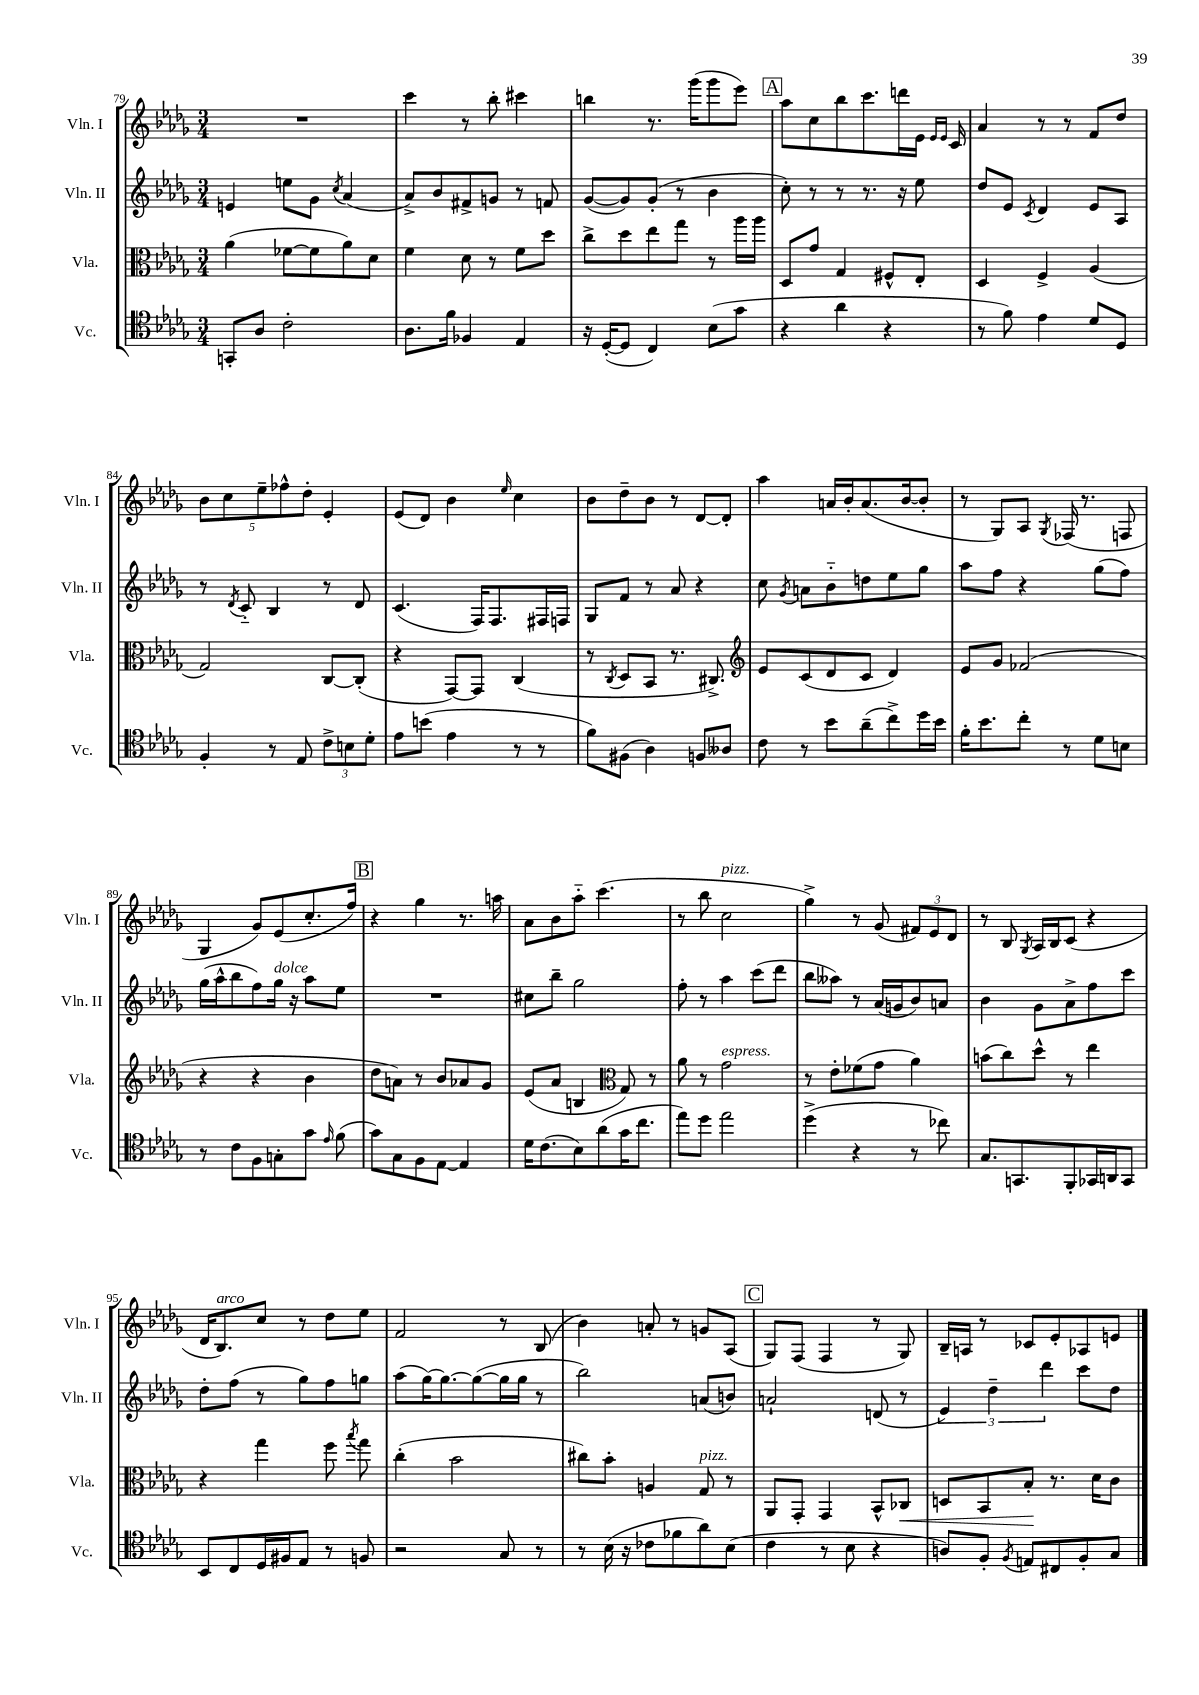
<<
\new StaffGroup <<
\new Staff = "s0" \with { instrumentName = "Vln. I" shortInstrumentName = "Vln. I" } {
    \clef treble \key des \major \numericTimeSignature \time 3/4
    \autoBeamOff R2. |
    c'''4 r8 bes''8-. cis'''4 |
    b''4 r8. ges'''16[( ges'''8 ees'''8]) |
    \mark \markup { \box "A" } aes''8[ c''8 bes''8 c'''8. d'''16 ees'16] \grace { ees'16[ ees'16] } c'16 |
    aes'4 r8 r8 f'8[ des''8] |
    \tuplet 5/4 { bes'8[ c''8 ees''8-- fes''8-^ des''8]-. } ees'4-. |
    ees'8[( des'8]) bes'4 \grace { ees''16 } c''4 |
    bes'8[ des''8-- bes'8] r8 des'8[~ des'8]-. |
    aes''4 a'16[ bes'16-. a'8.( bes'16~ bes'8]-. |
    r8 ges8[) aes8] \acciaccatura { ges8 } fes16( r8. f8 |
    ges4 ges'8[) ees'8( c''8.-. f''16]) |
    \mark \markup { \box "B" } r4 ges''4 r8. a''16 |
    aes'8[ bes'8 aes''8]-_ c'''4.( |
    r8 bes''8 c''2^\markup { \italic "pizz." } |
    ges''4->) r8 ges'8( \tuplet 3/2 { fis'8[) ees'8 des'8] } |
    r8 bes8 \acciaccatura { ges8 } aes16[ bes16 c'8]( r4 |
    des'16[ bes8.^\markup { \italic "arco" }) c''8] r8 des''8[ ees''8] |
    f'2 r8 bes8( |
    bes'4) a'8-. r8 g'8[ aes8]( |
    \mark \markup { \box "C" } ges8[) f8]( f4 r8 ges8) |
    bes16[-- a16] r8 ces'8[ ees'8-. aes8 e'8] \bar "|." |
}
\new Staff = "s1" \with { instrumentName = "Vln. II" shortInstrumentName = "Vln. II" } {
    \clef treble \key des \major \numericTimeSignature \time 3/4
    \autoBeamOff e'4 e''8[ ges'8] \acciaccatura { c''8 } aes'4( |
    aes'8[->) bes'8 fis'8-> g'8] r8 f'8 |
    ges'8[~( ges'8) ges'8]-.( r8 bes'4 |
    \mark \markup { \box "A" } c''8-.) r8 r8 r8. r16 ees''8 |
    des''8[ ees'8] \acciaccatura { c'8 } des'4 ees'8[ aes8] |
    r8 \acciaccatura { des'8 } c'8-_ bes4 r8 des'8 |
    c'4.( f16[) f8. fis16 f16] |
    ges8[ f'8] r8 aes'8 r4 |
    c''8 \acciaccatura { ges'8 } a'8[ bes'8-_ d''8 ees''8 ges''8] |
    aes''8[ f''8] r4 ges''8[( f''8]) |
    ges''16[( aes''16-^ bes''8 f''8) ges''16]^\markup { \italic "dolce" } r16 aes''8[ ees''8] |
    \mark \markup { \box "B" } R2. |
    cis''8[ bes''8]-- ges''2 |
    f''8-. r8 aes''4 c'''8[( des'''8] |
    bes''8[ aeses''8]) r8 aes'16[( g'16 bes'8) a'8] |
    bes'4 ges'8[ aes'8-> f''8 c'''8] |
    des''8[-. f''8]( r8 ges''8[) f''8 g''8] |
    aes''8[( ges''16~) ges''8.~ ges''8~( ges''16 ges''16] r8 |
    bes''2) a'8[( b'8]) |
    \mark \markup { \box "C" } a'2-! d'8( r8 |
    \tuplet 3/2 { ees'4) des''4-- des'''4 } c'''8[ des''8] \bar "|." |
}
\new Staff = "s2" \with { instrumentName = "Vla." shortInstrumentName = "Vla." } {
    \clef alto \key des \major \numericTimeSignature \time 3/4
    \autoBeamOff aes'4( fes'8[~ fes'8 aes'8) des'8] |
    f'4 des'8 r8 f'8[ des''8] |
    c''8[-> des''8 ees''8 ges''8] r8 aes''16[ aes''16] |
    \mark \markup { \box "A" } des8[ ges'8] ges4 fis8[-^ ees8]-. |
    des4 f4-> aes4( |
    ges2) c8[~ c8]-.( |
    r4 ges,8[~) ges,8] c4( |
    r8 \acciaccatura { c8 } des8[ bes,8] r8. cis8.->) |
    \clef treble ees'8[ c'8( des'8 c'8] des'4) |
    ees'8[ ges'8] fes'2( |
    r4 r4 bes'4 |
    \mark \markup { \box "B" } des''8[ a'8]) r8 bes'8[ aes'8 ges'8] |
    ees'8[( aes'8] b4 \clef alto ges8) r8 |
    aes'8 r8 ges'2^\markup { \italic "espress." } |
    r8 ees'8[-. fes'8( ges'8] aes'4) |
    b'8[( c''8) des''8]-^ r8 ees''4 |
    r4 ges''4 f''8 \acciaccatura { bes''8 } ges''8 |
    c''4-.( bes'2 |
    cis''8[) bes'8]-. a4 ges8^\markup { \italic "pizz." } r8 |
    \mark \markup { \box "C" } aes,8[ ges,8]-. ges,4 bes,8[-^ ces8]\< |
    d8[ bes,8 bes8]-.\! r8. des'16[ c'8] \bar "|." |
}
\new Staff = "s3" \with { instrumentName = "Vc." shortInstrumentName = "Vc." } {
    \clef tenor \key des \major \numericTimeSignature \time 3/4
    \autoBeamOff g,8[-. aes8] c'2-. |
    aes8.[ f'16] fes4 ees4 |
    r16 des16[~-.( des8] c4) bes8[( ges'8] |
    \mark \markup { \box "A" } r4 aes'4 r4 |
    r8 f'8) ees'4 des'8[ des8] |
    f4-. r8 ees8 \tuplet 3/2 { c'8[-> b8 des'8]-. } |
    ees'8[ b'8]( ees'4 r8 r8 |
    f'8[) fis8]( aes4) f8[ aeses8] |
    c'8 r8 bes'8[ aes'8--( c''8->) des''16 bes'16] |
    f'16[-. bes'8. c''8]-. r8 des'8[ b8] |
    r8 c'8[ f8 g8-. ges'8] \grace { ees'16 } f'8( |
    \mark \markup { \box "B" } ges'8[) ges8 f8 ees8]~ ees4 |
    des'16[ c'8.( bes8) aes'8( ges'16 c''8.] |
    ees''8[) des''8] ees''2 |
    des''4->( r4 r8 ces''8) |
    ges8.[ g,8. f,8-. ges,16 a,16 ges,8] |
    bes,8[ c8 des16 fis16 ees8] r8 f8 |
    r2 ges8 r8 |
    r8 bes16( r16 ces'8[ fes'8 aes'8) bes8]( |
    \mark \markup { \box "C" } c'4 r8 bes8 r4 |
    a8[) f8]-. \acciaccatura { f8 } e8[ cis8 f8-. ges8] \bar "|." |
}
>>
>>
\layout { \context { \Score currentBarNumber = #79 } }
